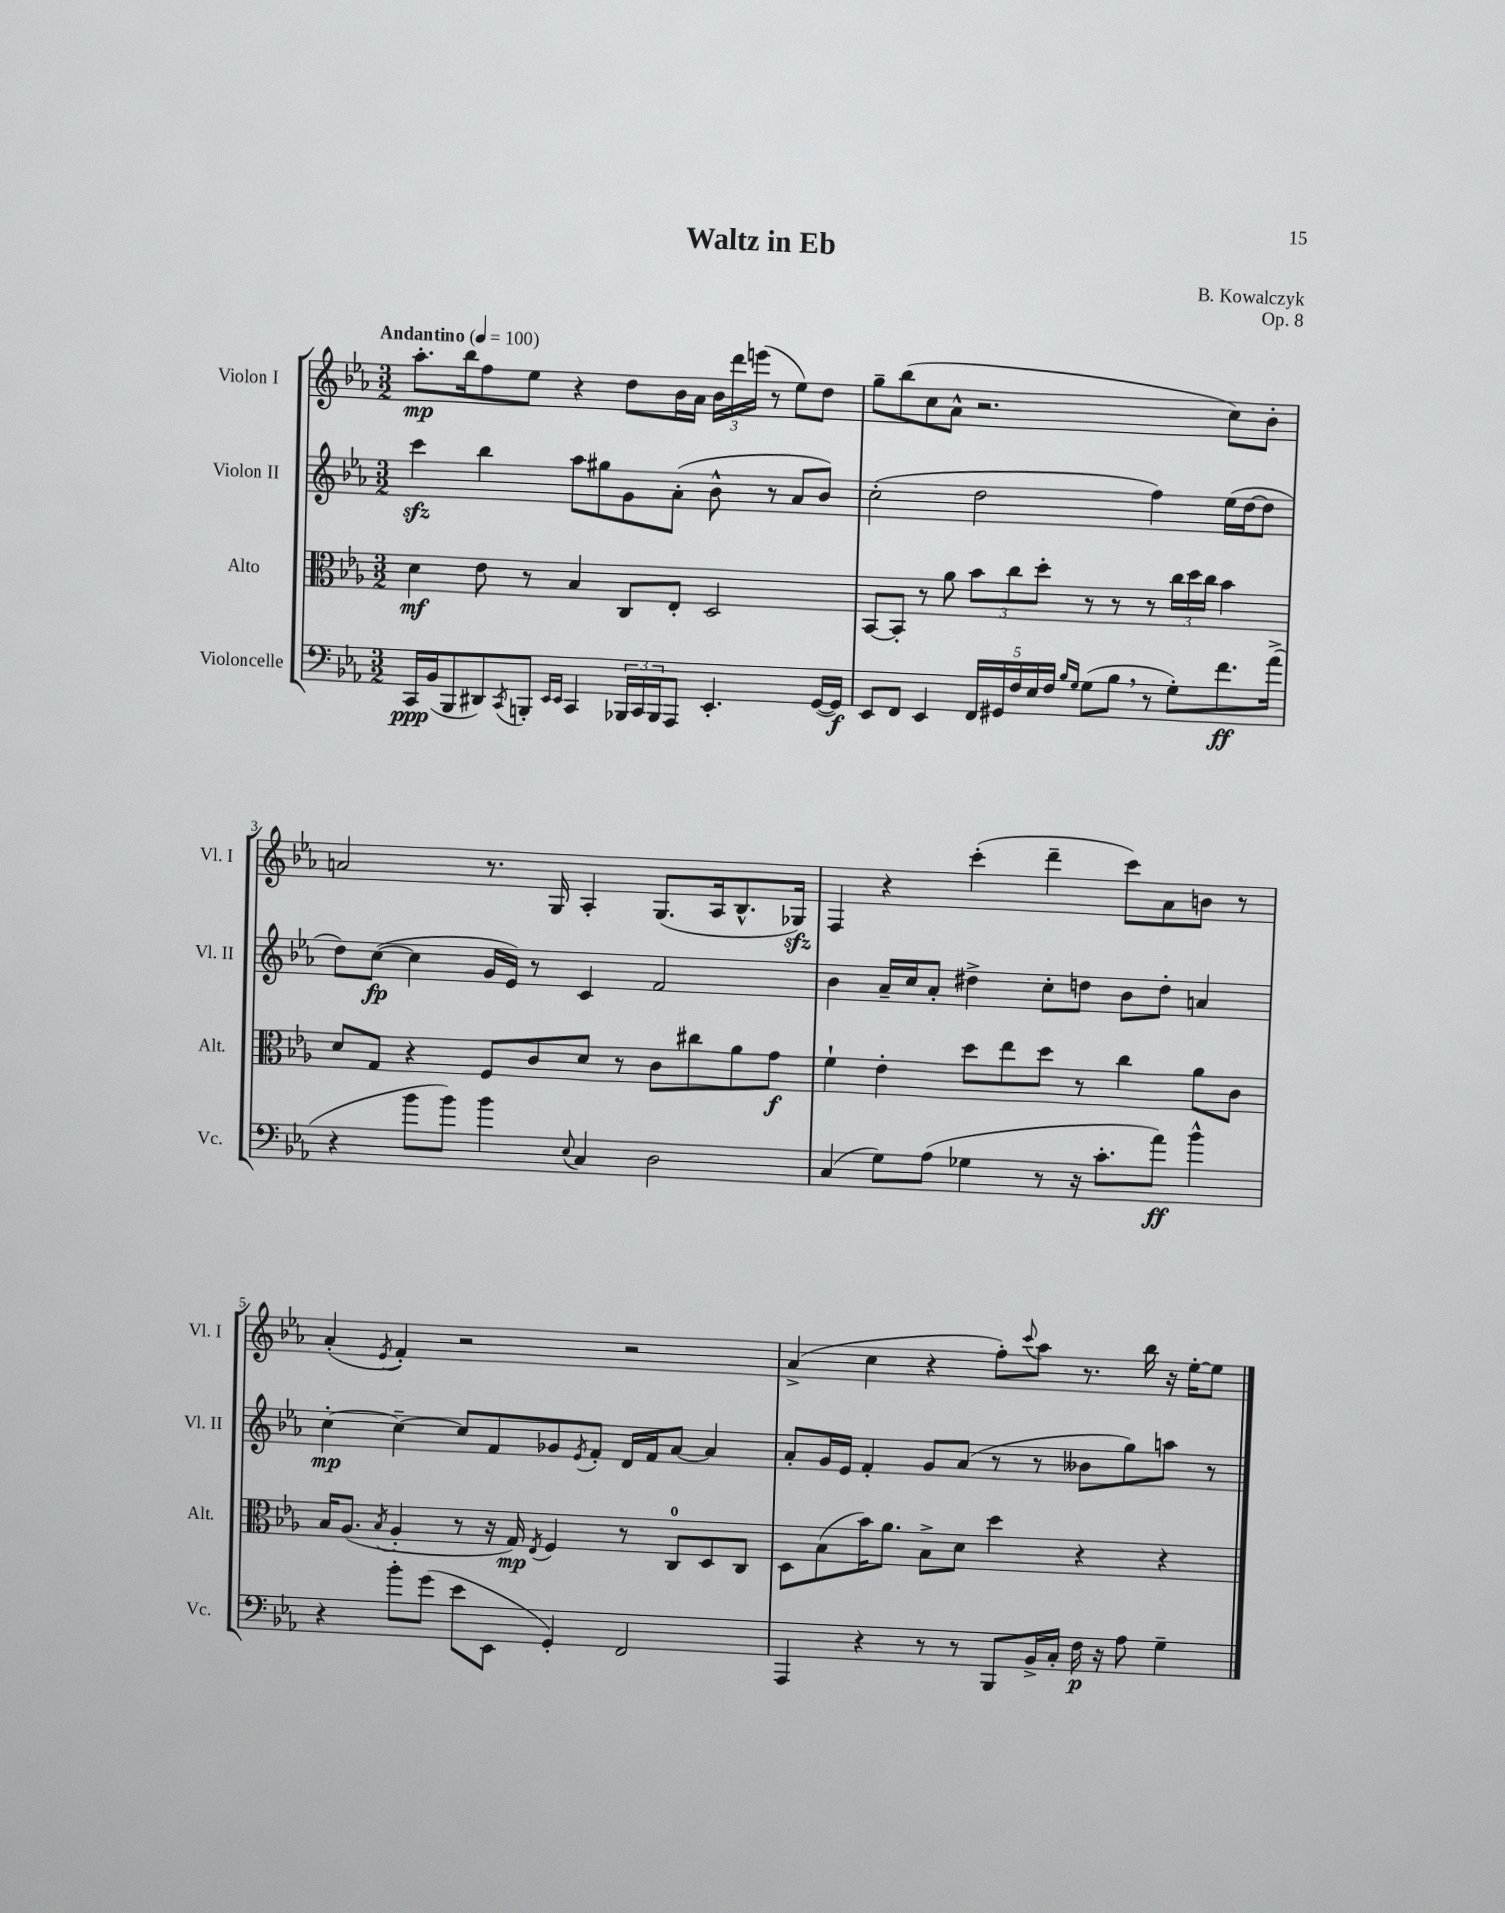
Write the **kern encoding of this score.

**kern	**kern	**kern	**kern
*staff4	*staff3	*staff2	*staff1
*clefF4	*clefC3	*clefG2	*clefG2
*k[b-e-a-]	*k[b-e-a-]	*k[b-e-a-]	*k[b-e-a-]
*M3/2	*M3/2	*M3/2	*M3/2
*MM100	*MM100	*MM100	*MM100
16CC	4d	4ccc	8.aa-'
(16BB-	.	.	.
8BBB-	.	.	.
.	.	.	16bb-
8DD#)	8e-	4bb-	8ff
8qCC	.	.	.
8BBB'	8r	.	8ee-
16qqEE-	.	.	.
16qqEE-	.	.	.
4CC	4B-	8aa-	4r
.	.	8gg#	.
24BBB-	8C	8g	8dd
24CC	.	.	.
24BBB-	.	.	.
8AAA-	8E-'	(8a-'	16b-
.	.	.	16a-
4.EE-'	2D	8b-^^	24b-
.	.	.	24ddd
.	.	.	(24eee
.	.	8r	8r
.	.	8a-	8ee-)
([16GG	.	8b-)	8dd
16GG])	.	.	.
=	=	=	=
8EE-	[8BB-	(2cc'	8gg~
8FF	8BB-']	.	(8bb-
4EE-	8r	.	8cc
.	8a-	.	8a-^^
20FF	12b-	2dd	2.r
20GG#	.	.	.
.	12cc	.	.
20F	.	.	.
20E-	.	.	.
.	12dd'	.	.
20F	.	.	.
16qqB-	.	.	.
16qqG	.	.	.
(8G	8r	.	.
8B-	8r	.	.
8r	8r	4ff)	.
8G')	24cc	.	.
.	24dd	.	.
.	24cc	.	.
8.f	4b-	(16ee-	8cc)
.	.	[16dd	.
.	.	8dd]	8b-'
(16a-^	.	.	.
=	=	=	=
4r	8d	8dd)	2a
.	8G	([8cc	.
8b-	4r	4cc]	.
8b-)	.	.	.
4b-	8F	16g	8.r
.	.	16e-)	.
.	8c	8r	.
.	.	.	16G
8qqE-	.	.	.
4C	8d	4c	4A-'
.	8r	.	.
2D	8c	2f	(8.G
.	8cc#	.	.
.	.	.	16A-
.	8a-	.	8.B-^^
.	8g	.	.
.	.	.	16G-)
=	=	=	=
(4C	4f`	4b-	4F
8G)	4e-'	16a-~	4r
.	.	16cc	.
(8A-	.	8a-'	.
4G-	8dd	4dd#^	(4ccc'
.	8ee-	.	.
8r	8dd	8cc'	4ddd~
16r	8r	8dd	.
8.c'	.	.	.
.	4cc	8b-	8ccc)
8a-)	.	8dd'	8a-
4b-^^	8a-	4a	8b
.	8c	.	8r
=	=	=	=
4r	16B-	[4cc'	(4a-'
.	(8.A-	.	.
.	8qB-	.	8qe-
8b-'	4A-'	4cc~_	4f')
(8g	.	.	.
8e-	8r	8cc]	2r
8EE-	16r	8f	.
.	16G)	.	.
.	8qE-	.	.
4GG')	4F	8g-	.
.	.	8qe-	.
.	.	8f'	.
2FF	8r	16d	2r
.	.	16f	.
.	8C	[8a-	.
.	8D	4a-]	.
.	8C	.	.
=	=	=	=
4AAA-	8D	8a-'	(4a-^
.	(8B-	16g	.
.	.	16e-	.
4r	16b-)	4f'	4cc
.	8.a-	.	.
8r	8B-^	8g	4r
8r	8d	(8a-	.
8BBB-	4dd	8r	8ff')
.	.	.	8qqccc
16BB-^	.	8r	8aa-
16C'	.	.	.
16F	4r	8b--	8.r
16r	.	.	.
8A-	.	8gg)	.
.	.	.	16bb-
4G~	4r	8aa	16r
.	.	.	[16ee-'
.	.	8r	8ee-]
==	==	==	==
*-	*-	*-	*-
